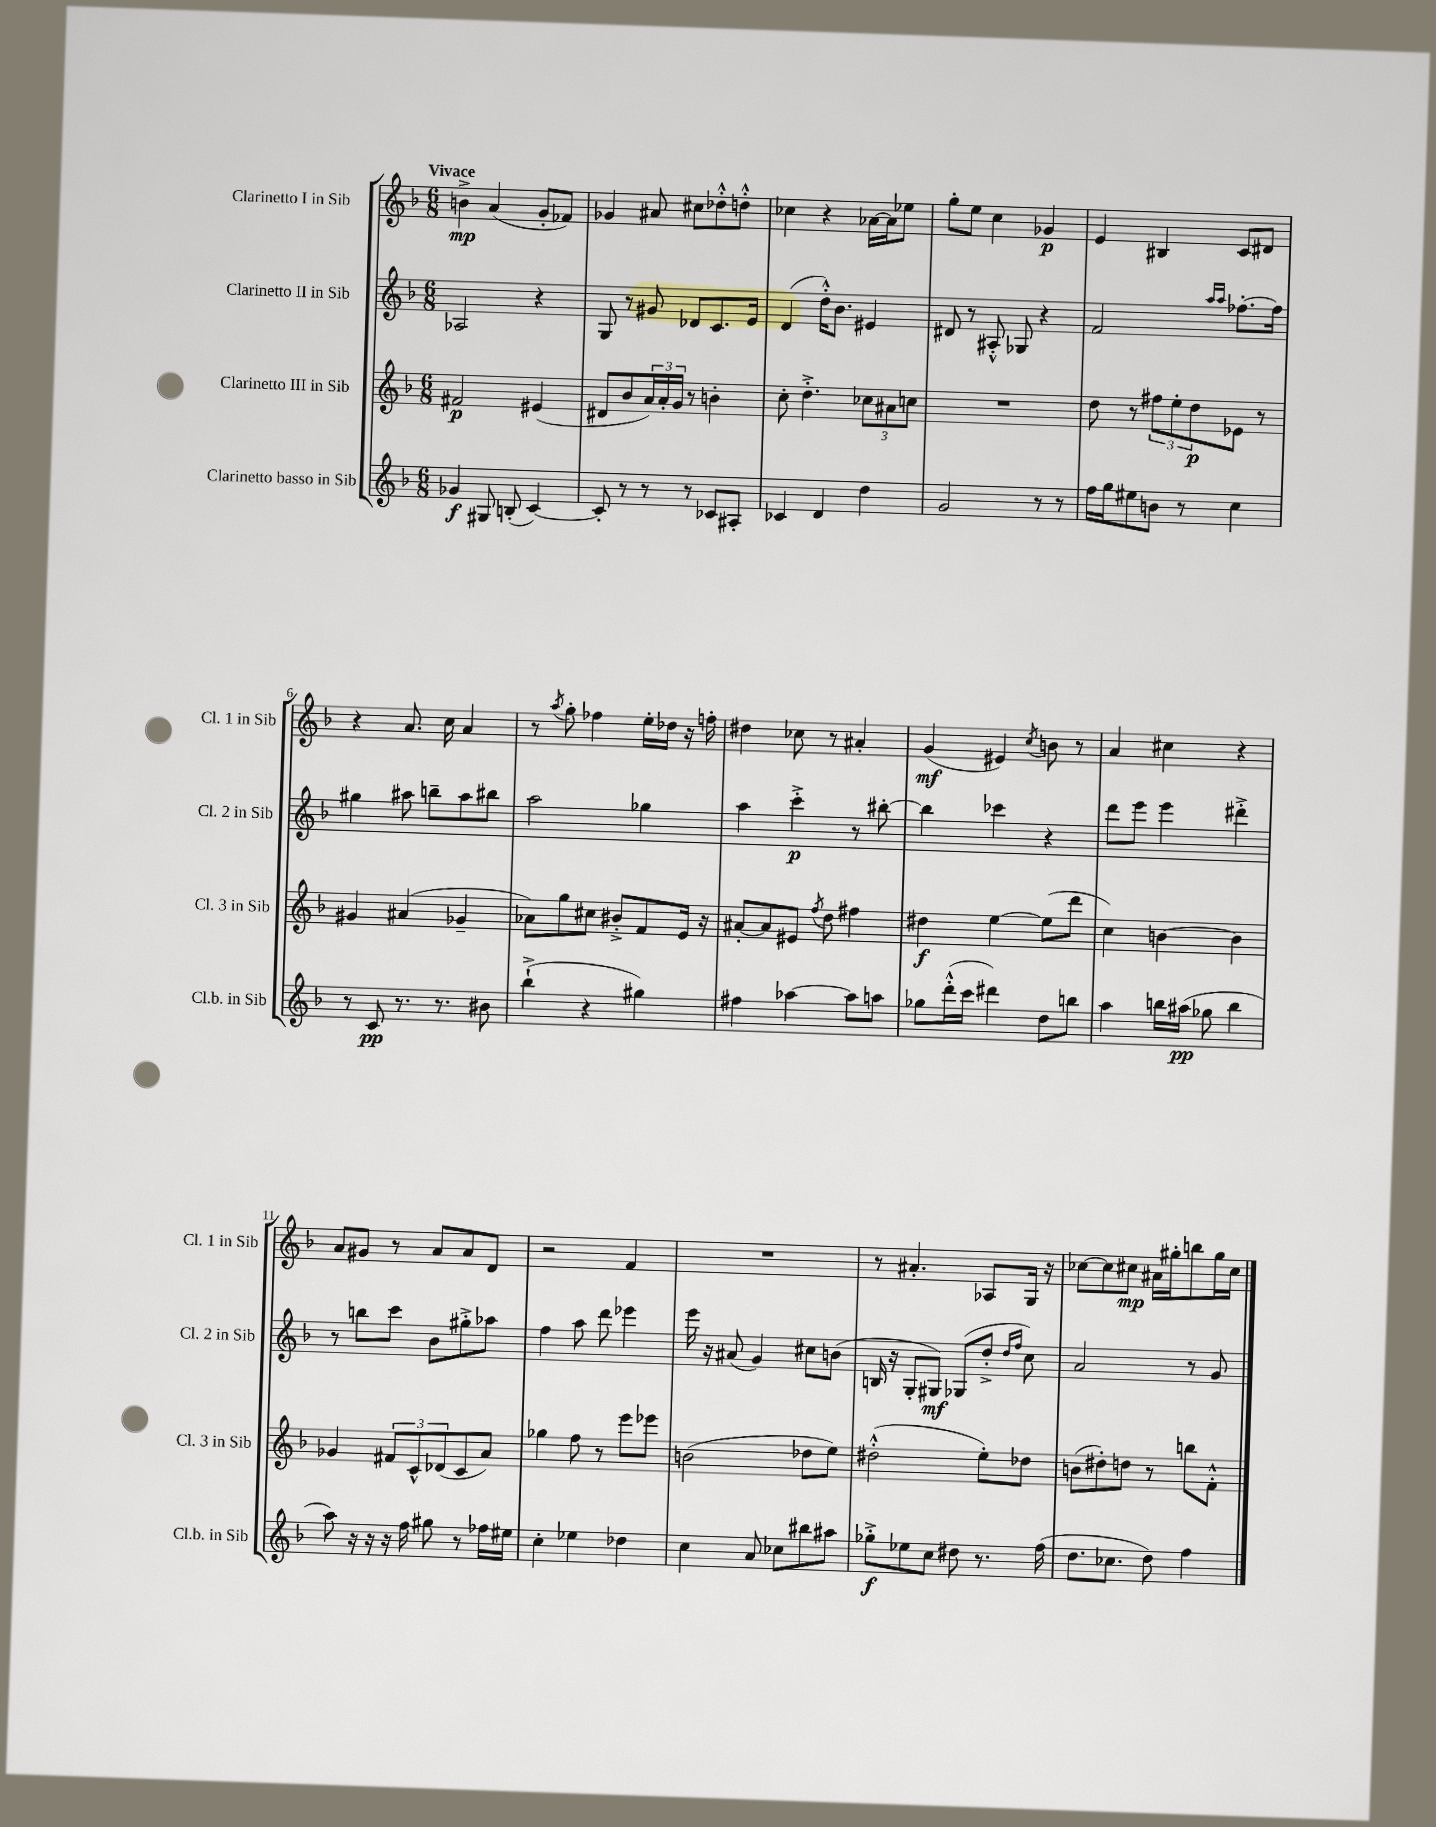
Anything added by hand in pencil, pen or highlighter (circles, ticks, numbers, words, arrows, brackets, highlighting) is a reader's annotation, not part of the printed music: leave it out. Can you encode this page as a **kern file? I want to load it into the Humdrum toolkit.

**kern	**kern	**kern	**kern
*staff4	*staff3	*staff2	*staff1
*clefG2	*clefG2	*clefG2	*clefG2
*k[b-]	*k[b-]	*k[b-]	*k[b-]
*M6/8	*M6/8	*M6/8	*M6/8
4g-	2f#	2A-	4b^
8G#	.	.	(4a
(8B'	.	.	.
[4c)	(4e#	4r	8g'
.	.	.	8f-)
=	=	=	=
8c']	8d#	8G	4g-
8r	8b-	8r	.
8r	24a)	8g#	8a#
.	24a'	.	.
.	24g	.	.
8r	8r	8d-	8cc#
8c-	4b'	8.c	8dd-'^^
8A#'	.	.	8dd'^^
.	.	16e	.
=	=	=	=
4c-	8cc'	(4d	4cc-
.	4.dd'^	.	.
4d	.	16dd'^^)	4r
.	.	8.b-	.
4dd	12cc-	4e#	[16a-
.	.	.	16a-]
.	12a#	.	.
.	.	.	8ee-
.	12cc	.	.
=	=	=	=
2g	2.r	8d#	8gg'
.	.	8r	8ee
.	.	8A#'^^	4cc
.	.	8G-	.
8r	.	4r	4g-
8r	.	.	.
=	=	=	=
16ff	8dd	2f	4e
16gg	.	.	.
8ee#	8r	.	.
8b	12ff#	.	4B#
.	12ee'	.	.
8r	.	.	.
.	12dd	.	.
.	.	16qqaa	.
.	.	16qqaa	.
4cc	8e-	[8.ff-'	8c
.	8r	.	8d#
.	.	16ff-]	.
=	=	=	=
8r	4g#	4gg#	4r
8c	.	.	.
8.r	(4a#	8aa#	8.a
.	.	8bb~	.
8.r	.	.	16cc
.	4g-~	8aa#	4a
8b#	.	8bb#	.
=	=	=	=
(4bb-`^	8a-)	2aa	8r
.	.	.	8qaa
.	8gg	.	8gg'
4r	8cc#	.	4ff-
.	8b#'^	.	.
4gg#)	8f	4gg-	16ee'
.	.	.	16dd-
.	16e	.	16r
.	16r	.	16ff'
=	=	=	=
4ff#	[8a#'	4aa	4dd#
.	8a#]	.	.
[4aa-	8e#	4ccc'^	8cc-
.	8qff	.	.
.	8dd	.	8r
8aa-]	4ff#	8r	4a#'
8aa	.	[8bb#'	.
=	=	=	=
8gg-	4dd#	4bb#]	(4g
(16ddd'^^	.	.	.
16ccc	.	.	.
4ddd#)	[4ee	4ccc-	4e#)
.	.	.	8qcc
8dd	(8ee]	4r	8b
8bb	8ddd	.	8r
=	=	=	=
4aa	4cc)	8ddd	4a
.	.	8eee	.
16bb	[4b	4eee	4cc#
(16aa#	.	.	.
8gg-	.	.	.
4bb	4b]	4ddd#'^	4r
=	=	=	=
8aa)	4g-	8r	8a
16r	.	8bb	8g#
16r	.	.	.
16r	12f#	8ccc	8r
16ff	.	.	.
.	12c^^	.	.
8gg#	.	8b-	8a
.	(12d-	.	.
8r	8c	8gg#'^	8a
16ff-	8a)	8aa-	8d
16ee#	.	.	.
=	=	=	=
4cc'	4gg-	4ff	2r
4ee-	8ff	8aa	.
.	8r	8ddd	.
4dd-	8eee	4eee-	4f
.	8eee-	.	.
=	=	=	=
4cc	(2b	16eee	2.r
.	.	16r	.
.	.	(8a#	.
8a	.	4g)	.
8cc-	.	.	.
8bb#	8dd-	8cc#	.
8aa#	8ee)	(8b	.
=	=	=	=
8gg-'^	(2dd#'^^	16B	8r
.	.	16r	.
8ee-	.	8G'	4.a#'
8cc	.	8G#)	.
8dd#	.	(8G-	.
8.r	8ee')	8dd'^	8A-
.	.	16qqdd	.
.	.	16qqff	.
.	8dd-	8cc)	16G
(16ff	.	.	16r
=	=	=	=
8.dd	(8b	2a	[8cc-
.	8dd#')	.	8cc-]
8.cc-	.	.	.
.	8dd	.	8cc#
8dd)	8r	.	16a#
.	.	.	16gg#'
4ff	8bb	8r	8bb
.	8f'^^	8g	16gg#
.	.	.	16cc#
==	==	==	==
*-	*-	*-	*-
